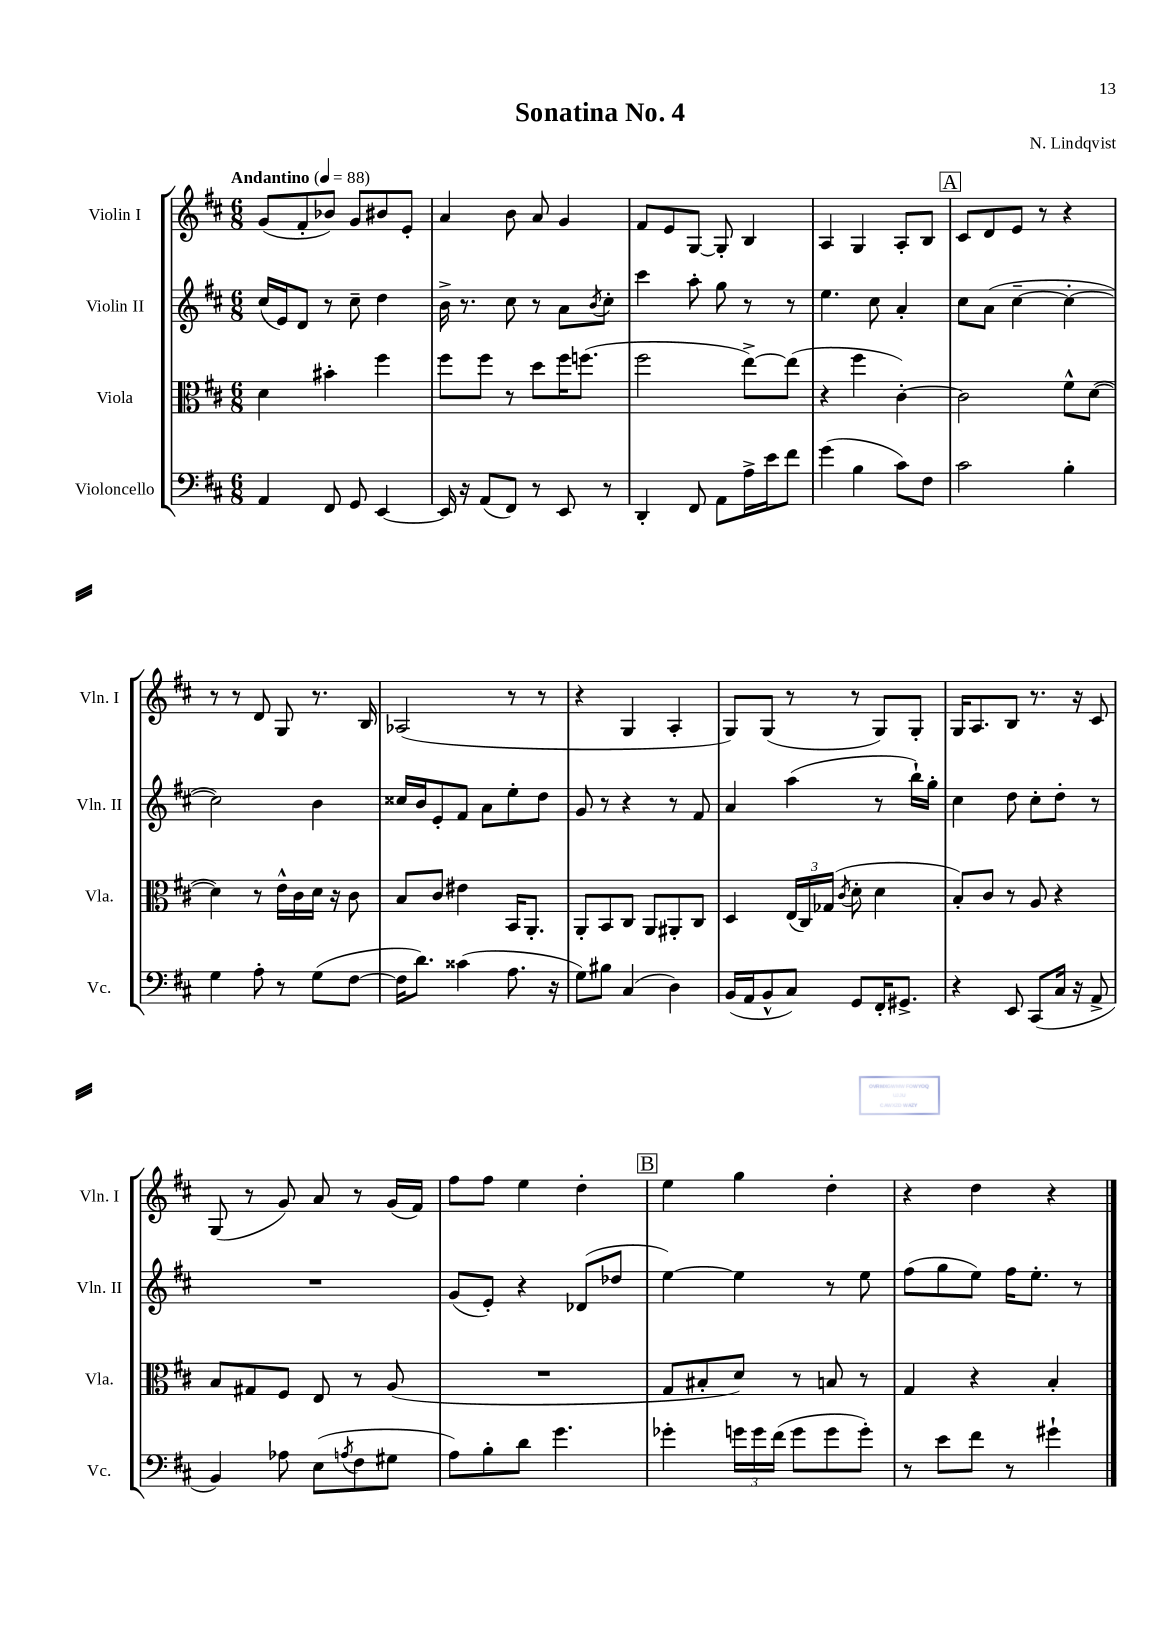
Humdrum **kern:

**kern	**kern	**kern	**kern
*part4	*part3	*part2	*part1
*staff4	*staff3	*staff2	*staff1
*I"Violoncello	*I"Viola	*I"Violin II	*I"Violin I
*I'Vc.	*I'Vla.	*I'Vln. II	*I'Vln. I
*clefF4	*clefC3	*clefG2	*clefG2
*k[f#c#]	*k[f#c#]	*k[f#c#]	*k[f#c#]
*M6/8	*M6/8	*M6/8	*M6/8
*MM88	*MM88	*MM88	*MM88
=1	=1	=1	=1
!	!	!	!LO:TX:a:B:t=Andantino
4AA/	4d\	(16cc#/LL	(8g/L
.	.	16e/J)	.
.	.	8d/J	8f#'/
8FF#/	4b#X'\	8r	8b-X/J)
8GG/	.	8cc#~\	8g/L
[4EE/	4ff#\	4dd\	8b#X/
.	.	.	8e'/J
=2	=2	=2	=2
16EE/]	8ff#\L	16b^\	4a/
16r	.	8.r	.
(8AA/L	8ff#\J	.	.
8FF#/J)	8r	8cc#\	8b\
8r	8dd\L	8r	8a/
8EE/	16ff#\K	8a\L	4g/
.	(8.ffn\J	.	.
.	.	8qb/	.
8r	.	8cc#'\J	.
=3	=3	=3	=3
4DD'/	2ff#\	4ccc#\	8f#/L
.	.	.	8e/
8FF#/	.	8aa'\	[8G/J
8AA\L	.	8gg\	8G'/]
16A^\L	[8ee^\L)	8r	4B/
16e\J	.	.	.
8f#\J	(8ee\J]	8r	.
=4	=4	=4	=4
(4g\	4r	4.ee\	4A/
4B\	4ff#\	.	4G/
.	.	8cc#\	.
8c#\L)	[4c#'\)	4a'/	8A'/L
8F#\J	.	.	8B/J
!!LO:REH:place=s1:t=A
=5	=5	=5	=5
2c#\	2c#\]	8cc#\L	8c#/L
.	.	(8a\J	8d/
.	.	[4cc#~\	8e/J
.	.	.	8r
4B'\	8f#^^\L	4cc#'\_	4r
.	([8d\J	.	.
!!LO:LB:g=z
=6	=6	=6	=6
4G\	4d\])	2cc#\])	8r
.	.	.	8r
8A'\	8r	.	8d/
8r	16e^^\LL	.	8G/
.	16c#\	.	.
(8G\L	16d\JJ	4b\	8.r
.	16r	.	.
[8F#\J	8c#\	.	.
.	.	.	16B/
=7	=7	=7	=7
16F#\KL]	8B/L	16cc##X/LL	(2A-X/
8.d\J)	.	16b/J	.
.	8c#/J	8e'/	.
(4c##X\	4e#X\	8f#/J	.
.	.	8a\L	.
8.A\	16BB/KL	8ee'\	8r
.	8.AA'/J	.	.
.	.	8dd\J	8r
16r	.	.	.
=8	=8	=8	=8
8G\L)	8AA'/L	8g/	4r
8B#X\J	8BB/	8r	.
(4C#/	8C#/J	4r	4G/
.	8AA/L	.	.
4D\)	8AA#X'/	8r	4A'/
.	8C#/J	8f#/	.
=9	=9	=9	=9
(16BB/LL	4D/	4a/	8G/L)
16AA/J	.	.	.
8BB^^/	.	.	(8G/J
8C#/J)	(24E/LL	(4aa\	8r
.	24C#/)	.	.
.	(24G-X/JJ	.	.
.	8qc#/	.	.
8GG/L	8d'\	.	8r
16FF#'/K	4d\	8r	8G/L)
8.GG#X^/J	.	.	.
.	.	16bb`\LL)	8G'/J
.	.	16gg'\JJ	.
=10	=10	=10	=10
4r	8B'/L)	4cc#\	16G/KL
.	.	.	8.A/
.	8c#/J	.	.
8EE/	8r	8dd\	8B/J
(8CC#/L	8A/	8cc#'\L	8.r
16C#/Jk	4r	8dd'\J	.
16r	.	.	16r
8AA^/	.	8r	8c#/
!!LO:LB:g=z
=11	=11	=11	=11
4BB/)	8B/L	2.r	(8G/
.	8G#X/	.	8r
8A-X\	8F#/J	.	8g/)
(8E\L	8E/	.	8a/
8qAn/	.	.	.
8F#\	8r	.	8r
8G#X\J	(8A/	.	(16g/LL
.	.	.	16f#/JJ)
=12	=12	=12	=12
8A\L)	2.r	(8g/L	8ff#\L
8B'\	.	8e'/J)	8ff#\J
8d\J	.	4r	4ee\
4.g\	.	.	.
.	.	(8d-X/L	4dd'\
.	.	8dd-X/J	.
!!LO:REH:place=s1:t=B
=13	=13	=13	=13
4g-X'\	8G/L	[4ee\)	4ee\
.	8B#X'/	.	.
24gn\LL	8d/J)	4ee\]	4gg\
24g\	.	.	.
(24f#\JJ	.	.	.
8g\L	8r	.	.
8g\	8Bn/	8r	4dd'\
8g'\J)	8r	8ee\	.
=14	=14	=14	=14
8r	4G/	(8ff#\L	4r
8e\L	.	8gg\	.
8f#\J	4r	8ee\J)	4dd\
8r	.	16ff#\KL	.
.	.	8.ee'\J	.
4g#X`\	4B'/	.	4r
.	.	8r	.
==	==	==	==
*-	*-	*-	*-
